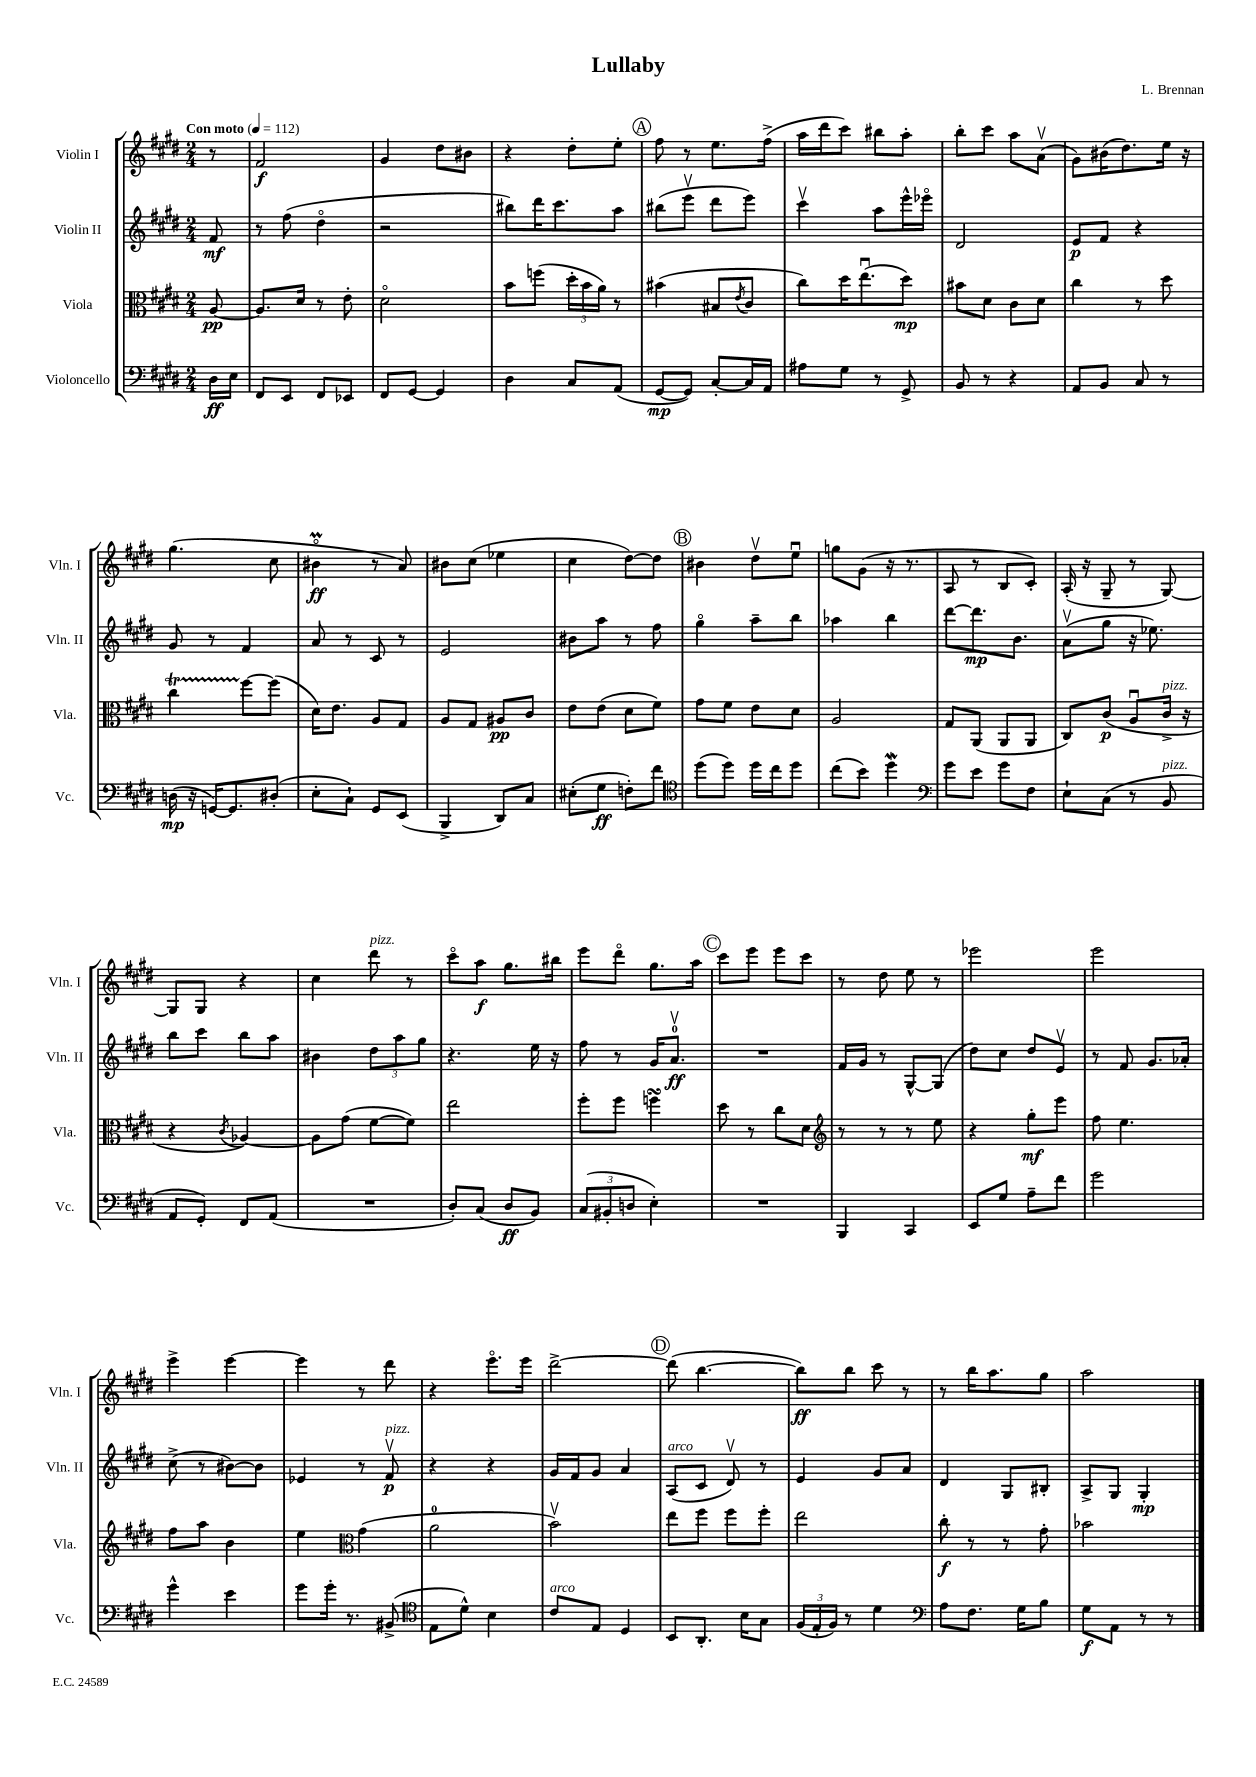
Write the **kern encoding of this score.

**kern	**kern	**kern	**kern
*staff4	*staff3	*staff2	*staff1
*clefF4	*clefC3	*clefG2	*clefG2
*k[f#c#g#d#]	*k[f#c#g#d#]	*k[f#c#g#d#]	*k[f#c#g#d#]
*M2/4	*M2/4	*M2/4	*M2/4
*MM112	*MM112	*MM112	*MM112
16D#	[8A	8f#	8r
16E	.	.	.
=	=	=	=
8FF#	8.A]	8r	2f#
8EE	.	(8ff#	.
.	16d#	.	.
8FF#	8r	4dd#o	.
8EE-	8e'	.	.
=	=	=	=
8FF#	2d#o	2r	4g#
[8GG#	.	.	.
4GG#]	.	.	8dd#
.	.	.	8b#
=	=	=	=
4D#	8b	8bb#)	4r
.	(8ff	16ddd#	.
.	.	8.ccc#	.
8C#	24dd#'	.	8dd#'
.	24b	.	.
.	24a)	.	.
(8AA	8r	8aa	8ee'
=	=	=	=
[8GG#	(4b#	(8bb#	8ff#
8GG#])	.	8eeev	8r
[8C#'	8B#	8ddd#	8.ee
.	8qe	.	.
16C#]	8c#	8eee)	.
16AA	.	.	(16ff#^
=	=	=	=
8A#	8cc#)	4ccc#v	16aa
.	.	.	16ddd#
8G#	16dd#	.	8ccc#)
.	(8.eeu	.	.
8r	.	8aa	8bb#
8GG#^	8dd#)	16eee^^	8aa'
.	.	16eee-o	.
=	=	=	=
8BB	8b#	2d#	8bb'
8r	8d#	.	8ccc#
4r	8c#	.	8aa
.	8d#	.	(8av
=	=	=	=
8AA	4cc#	8e	8g#)
8BB	.	8f#	(16b#
.	.	.	8.dd#)
8C#	8r	4r	.
8r	8dd#	.	16ee
.	.	.	16r
=	=	=	=
(16D	4cc#	8g#	(4.gg#
16r	.	.	.
[16GG)	.	8r	.
8.GG]	.	.	.
.	[8ff#	4f#	.
(8D#'	(8ff#]	.	8cc#
=	=	=	=
8E'	16d#)	8a	4b#o
.	8.e	.	.
8C#`)	.	8r	.
8GG#	8A	8c#	8r
(8EE	8G#	8r	8a)
=	=	=	=
4BBB^	8A	2e	8b#
.	8G#	.	(8cc#
8DD#)	8A#	.	4ee-
8C#	8c#	.	.
=	=	=	=
(8E#'	8e	8b#	4cc#
8G#	(8e	8aa	.
8F')	8d#	8r	[8dd#)
8f#	8f#)	8ff#	8dd#]
=	=	=	=
*clefC4	*	*	*
(8dd#	8g#	4gg#o	4b#
8dd#)	8f#	.	.
16dd#	8e	8aa~	8dd#v
16cc#	.	.	.
8dd#	8d#	8bb	8eeu
=	=	=	=
(8cc#	2A	4aa-	8gg
8b)	.	.	(8g#
4dd#	.	4bb	16r
.	.	.	8.r
=	=	=	=
*clefF4	*	*	*
8g#	8G#	[8ddd#	8A
8e	(8AA	8.ddd#]	8r
8g#	8AA	.	8B
.	.	8.b	.
8F#	8AA	.	8c#')
=	=	=	=
8E`	8C#)	(8av	(16A'
.	.	.	16r
(8C#	(8c#	8gg#	8G#~
8r	8Au	16r	8r
.	.	8.ee-)	.
8BB	16c#^	.	[8G#)
.	16r	.	.
=	=	=	=
8AA	4r	8bb	8G#]
8GG#')	.	8ccc#	8G#
.	8qc#	.	.
8FF#	[4A-)	8bb	4r
(8AA	.	8aa	.
=	=	=	=
2r	8A-]	4b#	4cc#
.	(8g#	.	.
.	[8f#	12dd#	8ddd#
.	.	12aa	.
.	8f#])	.	8r
.	.	12gg#	.
=	=	=	=
8D#')	2ee	4.r	8ccc#o
(8C#	.	.	8aa
8D#	.	.	8.gg#
8BB)	.	16ee	.
.	.	16r	16bb#
=	=	=	=
(12C#	8ff#'	8ff#	8eee
12BB#'	.	.	.
.	8ff#	8r	8ddd#o
12D	.	.	.
4E')	4ff	16g#	8.gg#
.	.	8.av	.
.	.	.	16aa
=	=	=	=
2r	8dd#	2r	8ccc#
.	8r	.	8eee
.	8cc#	.	8eee
.	8d#	.	8ccc#
=	=	=	=
*	*clefG2	*	*
4BBB	8r	16f#	8r
.	.	16g#	.
.	8r	8r	8dd#
4CC#	8r	[8G#^^	8ee
.	8ee	(8G#]	8r
=	=	=	=
8EE	4r	8dd#)	2eee-
8G#	.	8cc#	.
8A~	8gg#'	8dd#	.
8f#	8eee	8ev	.
=	=	=	=
2g#	8ff#	8r	2eee
.	4.ee	8f#	.
.	.	8.g#	.
.	.	16a-'	.
=	=	=	=
4g#^^	8ff#	(8cc#^	4eee^
.	8aa	8r	.
4e	4b	[8b#)	[4eee
.	.	8b#]	.
=	=	=	=
8g#	4ee	4e-	4eee]
16g#'	.	.	.
8.r	.	.	.
*	*clefC3	*	*
.	(4g#	8r	8r
(8BB#^	.	8f#v	8ddd#
=	=	=	=
*clefC4	*	*	*
8E	2a	4r	4r
8d#^^)	.	.	.
4B	.	4r	8.eeeo
.	.	.	16eee
=	=	=	=
8c#	2bv)	16g#	[2ddd#^
.	.	16f#	.
8E	.	8g#	.
4D#	.	4a	.
=	=	=	=
8BB	8ee	(8A	(8ddd#]
8.AA'	8ff#	8c#	[4.bb
.	8ff#	8d#v)	.
16B	.	.	.
8G#	8ff#'	8r	.
=	=	=	=
(24F#	2ee	4e	8bb])
24E'	.	.	.
24F#)	.	.	.
8r	.	.	8bb
4d#	.	8g#	8ccc#
.	.	8a	8r
=	=	=	=
*clefF4	*	*	*
8A	8cc#'	4d#	8r
8.F#	8r	.	16bb
.	.	.	8.aa
.	8r	8G#	.
16G#	.	.	.
8B	8g#'	8B#'	8gg#
=	=	=	=
8G#	2b-	8A^	2aa
8AA	.	8G#	.
8r	.	4G#'	.
8r	.	.	.
==	==	==	==
*-	*-	*-	*-
